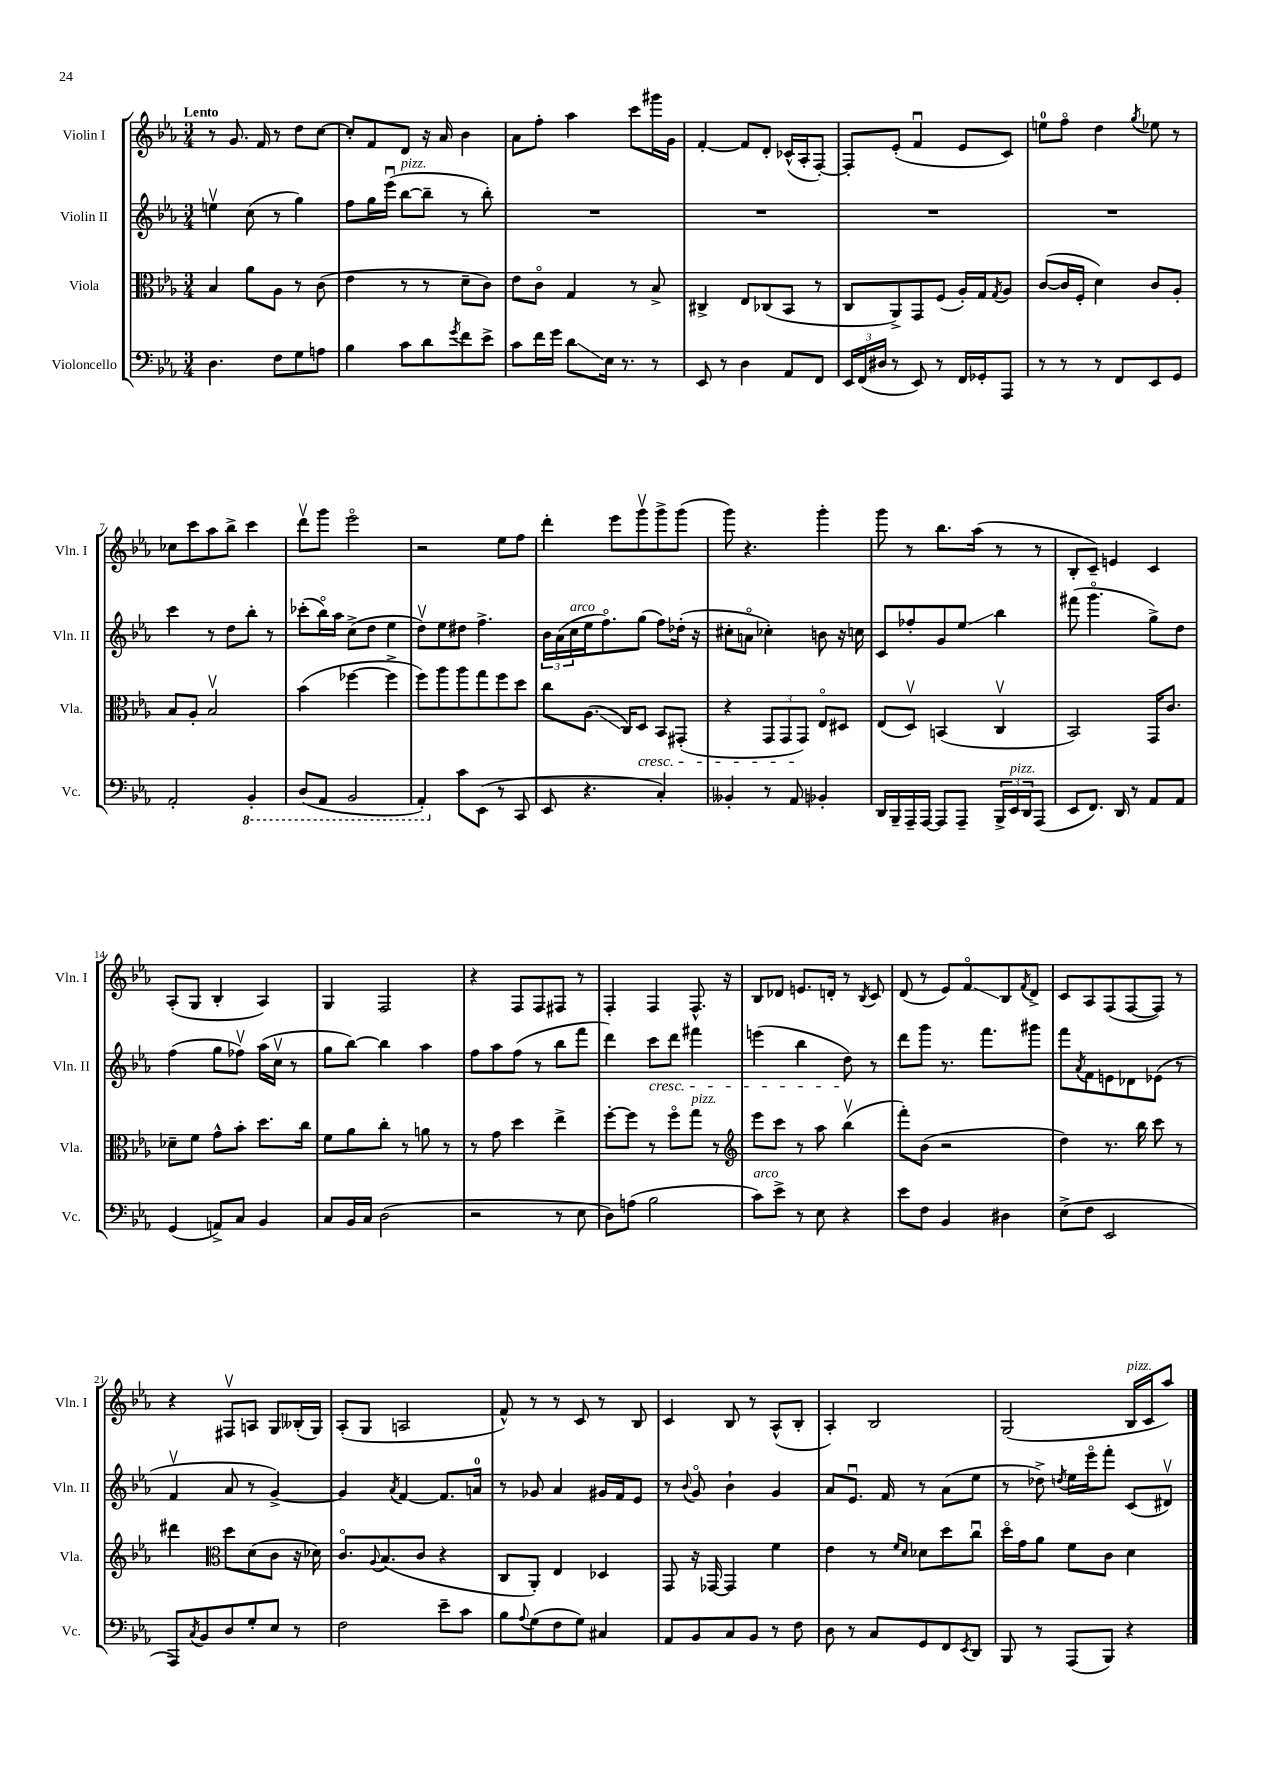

**kern	**kern	**kern	**kern
*staff4	*staff3	*staff2	*staff1
*clefF4	*clefC3	*clefG2	*clefG2
*k[b-e-a-]	*k[b-e-a-]	*k[b-e-a-]	*k[b-e-a-]
*M3/4	*M3/4	*M3/4	*M3/4
4.D	4B-	4eev	8r
.	.	.	8.g
.	8a-	(8cc	.
.	.	.	16f
8F	8A-	8r	8r
8G	8r	4gg)	8dd
8A	(8c	.	[8cc
=	=	=	=
4B-	4e-	8ff	8cc']
.	.	16gg	8f
.	.	(16eee-u	.
8c	8r	[8bb-	8d
8d	8r	8bb-~]	16r
.	.	.	16a-
8qg	.	.	.
8f	8d~	8r	4b-
8e-^	8c)	8bb-')	.
=	=	=	=
8c	8e-	2.r	8a-
16f	8co	.	8ff'
16g	.	.	.
8d	4G	.	4aa-
16E-	.	.	.
8.r	.	.	.
.	8r	.	8ccc
8r	8B-^	.	16ggg#
.	.	.	16g
=	=	=	=
8EE-	4C#^	2.r	[4f'
8r	.	.	.
4D	8E-	.	8f]
.	(8C-	.	8d'
8AA-	8BB-	.	(16c-^^
.	.	.	16A-'
8FF	8r	.	[8F')
=	=	=	=
24EE-	8C	2.r	8F']
(24FF	.	.	.
24D#	.	.	.
8r	8AA-^)	.	(8e-'
8EE-)	8GG	.	4fu
8r	(8F	.	.
16FF	16A-')	.	8e-
16GG-'	16G	.	.
.	8qG	.	.
8AAA-	8A-	.	8c)
=	=	=	=
8r	([8c	2.r	8ee
8r	16c]	.	8ffo
.	16F'	.	.
8r	4d)	.	4dd
8FF	.	.	.
.	.	.	8qgg
8EE-	8c	.	8ee-
8GG	8A-'	.	8r
=	=	=	=
2AA-'	8B-	4ccc	8cc-
.	8A-'	.	8ccc
.	2B-v	8r	8aa-
.	.	8dd	8bb-^
4BBB-'	.	8bb-'	4ccc
.	.	8r	.
=	=	=	=
(8DD	(4b-	(8ccc-'	8dddv
8AAA-	.	16bb-o)	8ggg
.	.	16aa-	.
2BBB-	[4ff-	(8cc^	2eee-o
.	.	8dd	.
.	4ff-^]	4ee-	.
=	=	=	=
4AAA-')	8ff)	8ddv)	2r
.	8aa-	8ee-	.
8c	8aa-	8dd#	.
(8EE-	8gg	4.ff^	.
8r	8ff	.	8ee-
8CC	8dd	.	8ff
=	=	=	=
8EE-	8cc	24b-	4ddd'
.	.	(24a-	.
.	.	24cc	.
4.r	(8.A-	16ee-	.
.	.	8.ffo)	.
.	.	.	8eee-
.	16C)	.	.
.	8D	(8gg	8gggv
4C')	8BB-	8ff)	8ggg^
.	(8GG#'	(16dd-'	(8ggg
.	.	16r	.
=	=	=	=
4BB--'	4r	8cc#'	8ggg)
.	.	8ao	4.r
8r	12GG	4cc-')	.
.	12GG	.	.
8AA-	.	.	.
.	12GG)	.	.
4BB-'	8E-o	8b	4ggg'
.	8D#	16r	.
.	.	16cc	.
=	=	=	=
16DD	(8E-	8c	8ggg
16BBB-~	.	.	.
16AAA-~	8Dv)	8ff-'	8r
[16AAA-	.	.	.
8AAA-]	(4BB	8g	8.bb-
8AAA-~	.	8ee-	.
.	.	.	(16aa-
24BBB-^	4Cv	4bb-	8r
24EE-	.	.	.
24DD	.	.	.
(8AAA-	.	.	8r
=	=	=	=
8EE-	2BB-)	(8fff#	8B-'
8.FF)	.	4.gggo	8c~)
.	.	.	4e
16DD	.	.	.
8r	.	.	.
8AA-	16GG	8gg^)	4c
.	8.c	.	.
8AA-	.	8dd	.
=	=	=	=
(4GG	8d-~	(4ff	(8A-'
.	8f	.	8G
8AA^)	8g^^	8gg	4B-'
8C	8b-'	8ff-v)	.
4BB-	8.dd	(16aa-	4A-)
.	.	16ccv	.
.	.	8r	.
.	16cc	.	.
=	=	=	=
8C	8f	8gg	4G
16BB-	8a-	[8bb-)	.
16C	.	.	.
(2D	8cc'	4bb-]	2F
.	8r	.	.
.	8a	4aa-	.
.	8r	.	.
=	=	=	=
2r	8r	8ff	4r
.	8g	8aa-	.
.	4dd	(8ff	8F
.	.	8r	8F
8r	4ee-^	8bb-	8F#
8E-	.	8fff	8r
=	=	=	=
8D)	[8ff'	4ddd)	4F'
(8A	8ff]	.	.
2B-	8r	8ccc	4F
.	8ffo	8ddd	.
.	8gg	4fff#	8.F^^
.	8r	.	.
.	.	.	16r
=	=	=	=
*	*clefG2	*	*
8c)	8eee-	(4eee	8B-
8e-^	8ccc	.	8d-
8r	8r	4bb-	8.e
8E-	8aa-	.	.
.	.	.	16d'
4r	(4bb-v	8dd)	8r
.	.	.	8qB-
.	.	8r	8c
=	=	=	=
8e-	8fff')	8ddd	(8d
8F	(8b-	8ggg	8r
4BB-	2r	8.r	8e-)
.	.	.	8fo
.	.	8.fff	.
4D#	.	.	8B-
.	.	.	8qf
.	.	8ggg#	8d^
=	=	=	=
(8E-^	4dd)	8fff	8c
.	.	8qa-	.
8F	.	8f	8A-
2EE-	8.r	8e	(8F
.	.	8d-	[8F
.	16bb-	.	.
.	8ccc	(8e-	8F])
.	8r	8r	8r
=	=	=	=
8AAA-)	4ddd#	4fv	4r
8qC	.	.	.
8BB-	.	.	.
*	*clefC3	*	*
8D	8dd	8a-	8F#v
8G'	(8d	8r	8A
8E-	8c	[4g^)	8G
8r	16r	.	(16B--'
.	16d-)	.	16G)
=	=	=	=
2F	8.co	4g]	(8A-'
.	.	.	8G
.	8qqA-	.	.
.	(8.B-	.	.
.	.	8qa-	.
.	.	[4f	2A
.	8c	.	.
8e-~	4r	8.f]	.
8c	.	.	.
.	.	16a	.
=	=	=	=
8B-	8C	8r	8f^^)
8qqA-	.	.	.
(8G	8AA-')	8g-	8r
8F	4E-	4a-	8r
8G)	.	.	8c
4C#	4D-	16g#	8r
.	.	16f	.
.	.	8e-	8B-
=	=	=	=
8AA-	8GG	8r	4c
.	.	8qqb-	.
8BB-	16r	8go	.
.	[16GG-	.	.
8C	4GG-]	4b-`	8B-
8BB-	.	.	8r
8r	4f	4g	(8A-^^
8F	.	.	8B-'
=	=	=	=
8D	4e-	8a-	4A-')
8r	.	8.e-u	.
8C	8r	.	2B-
.	.	16f	.
.	16qqf	.	.
.	16qqd	.	.
8GG	8d-	8r	.
8FF	8dd	(8a-	.
8qEE-	.	.	.
8DD	8ccu	8ee-	.
=	=	=	=
8BBB-	16ddo	8r	(2G
.	16g	.	.
8r	8a-	8dd-^)	.
.	.	8qdd	.
(8AAA-	8f	16ee-	.
.	.	16eee-o	.
8BBB-)	8c	8fff'	.
4r	4d	(8c	16B-
.	.	.	16c
.	.	8d#v)	8aa-)
==	==	==	==
*-	*-	*-	*-
